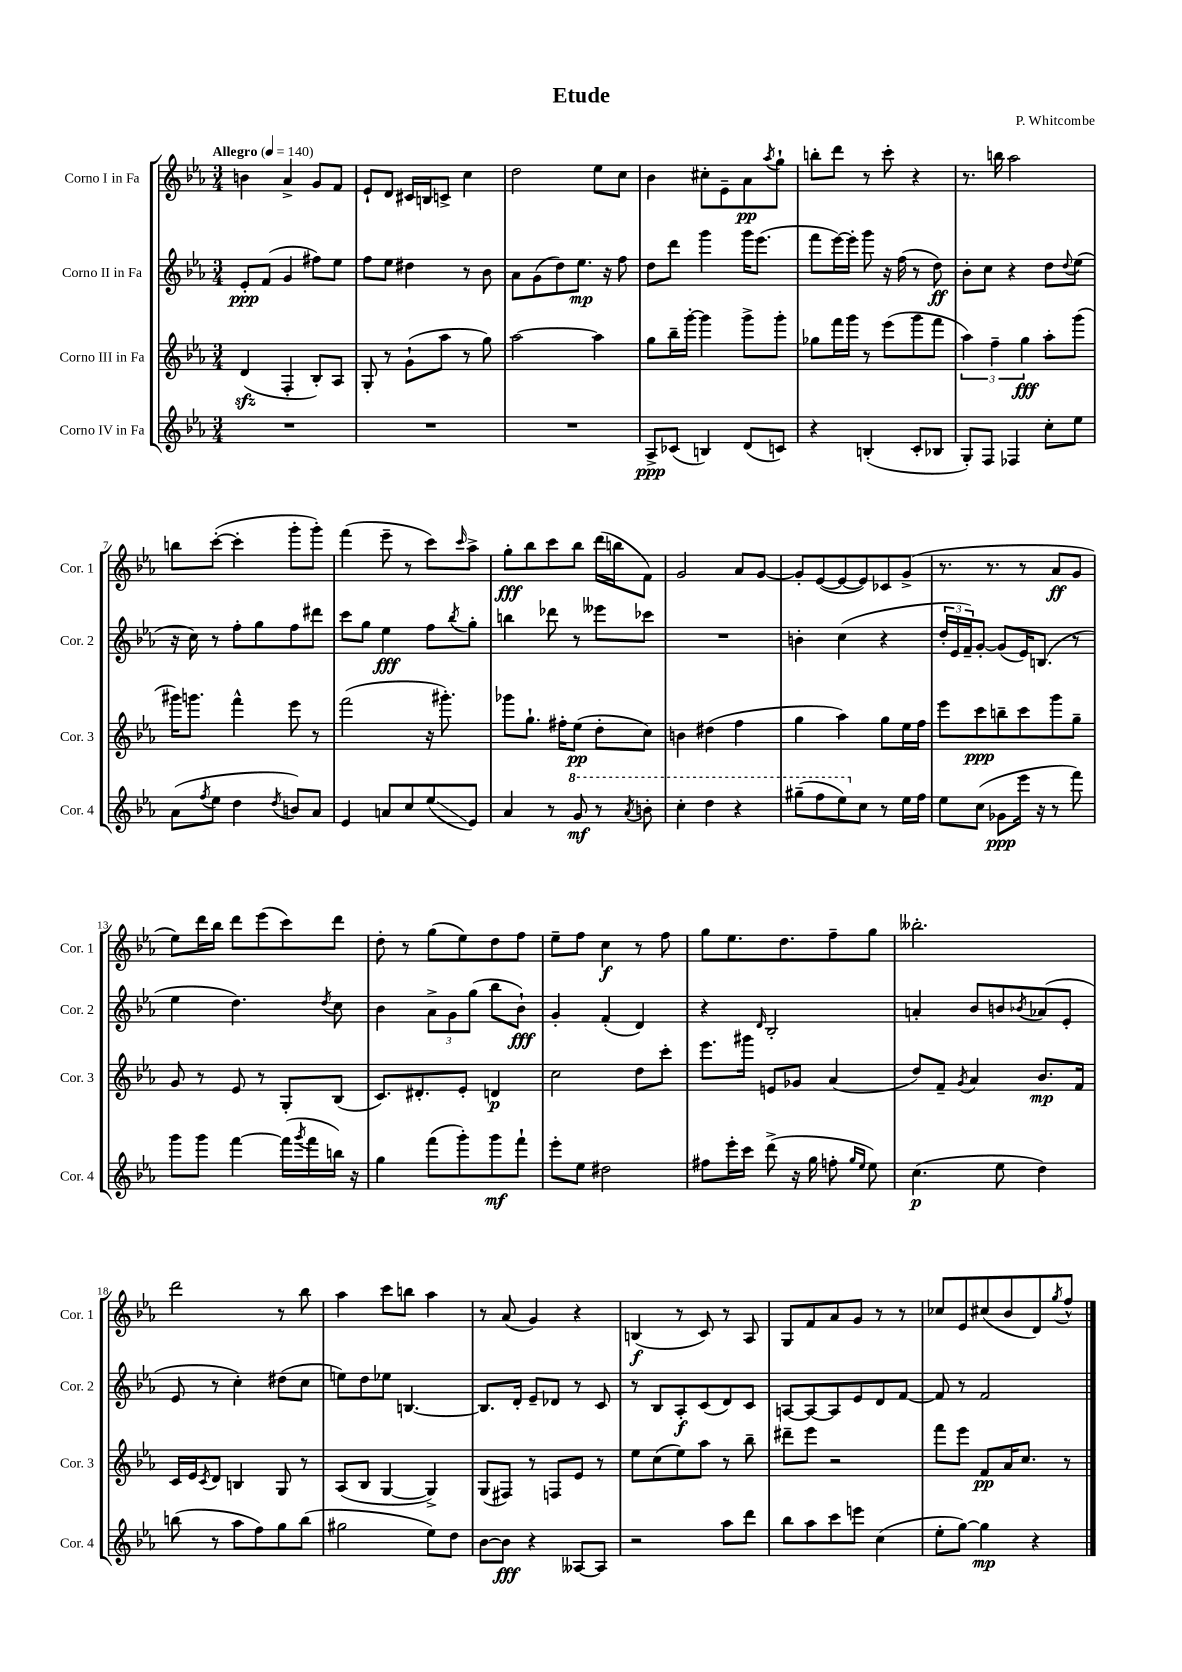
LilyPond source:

\header { title = "Etude" composer = "P. Whitcombe" }
<<
\new StaffGroup <<
\new Staff = "s0" \with { instrumentName = "Corno I in Fa" shortInstrumentName = "Cor. 1" } {
    \clef treble \key ees \major \numericTimeSignature \time 3/4 \tempo "Allegro" 4 = 140
    b'4 aes'4-> g'8 f'8 |
    ees'8-! d'8 cis'16 b16 c'8-> c''4 |
    d''2 ees''8 c''8 |
    bes'4 cis''8-. ees'8-- aes'8\pp \acciaccatura { aes''8 } g''8-! |
    b''8-. d'''8 r8 c'''8-. r4 |
    r8. b''16 aes''2 |
    b''8 c'''8~-.( c'''4-. g'''8-. g'''8-.) |
    f'''4( ees'''8-- r8 c'''8) \grace { c'''16 } aes''8-> |
    g''8-.\fff bes''8 c'''8 bes''8 d'''16( b''16 f'8) |
    g'2 aes'8 g'8~ |
    g'8-. ees'8~( ees'8~ ees'8) ces'8 g'8->( |
    r8. r8. r8 aes'8\ff g'8 |
    ees''8) d'''16 bes''16 d'''8 ees'''8( c'''8) d'''8 |
    d''8-. r8 g''8( ees''8) d''8 f''8 |
    ees''8-- f''8 c''4\f r8 f''8 |
    g''8 ees''8. d''8. f''8-- g''8 |
    beses''2.-. |
    d'''2 r8 bes''8 |
    aes''4 c'''8 b''8 aes''4 |
    r8 aes'8( g'4) r4 |
    b4\f( r8 c'8) r8 aes8 |
    g8 f'8 aes'8 g'8 r8 r8 |
    ces''8 ees'8 cis''8( bes'8 d'8) \acciaccatura { g''8 } f''8-^ \bar "|." |
}
\new Staff = "s1" \with { instrumentName = "Corno II in Fa" shortInstrumentName = "Cor. 2" } {
    \clef treble \key ees \major \numericTimeSignature \time 3/4
    ees'8-.\ppp f'8( g'4 fis''8) ees''8 |
    f''8 ees''8 dis''4 r8 bes'8 |
    aes'8 g'8( d''8) ees''8.\mp r16 f''8 |
    d''8 d'''8 g'''4 g'''16 ees'''8.( |
    f'''8 ees'''16~) ees'''16-. g'''8 r16 f''16( r8 d''8\ff) |
    bes'8-. c''8 r4 d''8 \appoggiatura { d''8 } ees''8( |
    r16 c''16) r8 f''8-. g''8 f''8 dis'''8 |
    c'''8 g''8 ees''4\fff f''8 \acciaccatura { bes''8 } g''8-. |
    b''4 des'''8 r8 eeses'''8 ces'''8 |
    R2. |
    b'4-. c''4( r4 |
    \tuplet 3/2 { d''16-. ees'16 f'16--) } g'8~-. g'8( ees'16) b8.( r8 |
    ees''4 d''4.) \acciaccatura { d''8 } c''8 |
    bes'4 \tuplet 3/2 { aes'8-> g'8 g''8( } bes''8 bes'8-!\fff) |
    g'4-. f'4-.( d'4) |
    r4 \grace { d'16 } bes2-. |
    a'4-. bes'8 b'8 \acciaccatura { bes'8 } aes'8( ees'8-. |
    ees'8 r8 c''4-.) dis''8( c''8 |
    e''8) d''8 ees''8 b4.~ |
    b8. d'16-. ees'8-- des'8 r8 c'8 |
    r8 bes8 aes8-.\f c'8( d'8) c'8 |
    a8~ a8~ a8 ees'8 d'8 f'8~ |
    f'8 r8 f'2 \bar "|." |
}
\new Staff = "s2" \with { instrumentName = "Corno III in Fa" shortInstrumentName = "Cor. 3" } {
    \clef treble \key ees \major \numericTimeSignature \time 3/4
    d'4\sfz( f4-. bes8-.) aes8 |
    g8-. r8 g'8-!( aes''8 r8 g''8) |
    aes''2~ aes''4 |
    g''8 bes''16-- g'''16~-. g'''4 g'''8-> g'''8-. |
    ges''8 f'''16 g'''16 r8 ees'''8( g'''8 f'''8 |
    \tuplet 3/2 { aes''4) f''4-- g''4\fff } aes''8-. g'''8( |
    gis'''16) g'''8. f'''4-^ ees'''8 r8 |
    f'''2( r16 gis'''8.-.) |
    ges'''8 g''8.-! fis''16-. ees''8\pp( d''8-. c''8) |
    b'4 dis''4( f''4 |
    g''4 aes''4) g''8 ees''16 f''16 |
    ees'''8 c'''8\ppp b''8-- c'''8 g'''8 g''8-- |
    g'8 r8 ees'8 r8 g8-. bes8( |
    c'8.) dis'8.-. ees'8-. d'4\p |
    c''2 d''8 c'''8-. |
    ees'''8. gis'''16 e'8 ges'8 aes'4( |
    d''8) f'8-- \acciaccatura { g'8 } aes'4 bes'8.\mp f'16 |
    c'16 ees'16 \acciaccatura { c'8 } d'8 b4 g8 r8 |
    aes8( bes8 g4~ g4->) |
    g8( fis8) r8 f8 ees'8 r8 |
    ees''8 c''8( ees''8) aes''8 r8 bes''8-- |
    dis'''8-- ees'''8 r2 |
    f'''8 ees'''8 f'8\pp aes'16 c''8. r8 \bar "|." |
}
\new Staff = "s3" \with { instrumentName = "Corno IV in Fa" shortInstrumentName = "Cor. 4" } {
    \clef treble \key ees \major \numericTimeSignature \time 3/4
    R2. |
    R2. |
    R2. |
    aes8->\ppp ces'8( b4) d'8( c'8) |
    r4 b4-.( c'8-. bes8 |
    g8-.) f8 fes4 c''8-. ees''8 |
    aes'8( \acciaccatura { f''8 } ees''8 d''4 \acciaccatura { d''8 } b'8) aes'8 |
    ees'4 a'8 c''8 ees''8\glissando( ees'8) |
    aes'4 r8 \ottava #1 g''8\mf r8 \acciaccatura { aes''8 } b''8-. |
    c'''4-. d'''4 r4 |
    gis'''8--( f'''8 ees'''8) \ottava #0 c''8 r8 ees''16 f''16 |
    ees''8 c''8( ges'8\ppp ees'''16 r16 r8 f'''8) |
    g'''8 g'''8 f'''4~ f'''16( \acciaccatura { g'''8 } f'''16 b''16) r16 |
    g''4 f'''8( g'''8-.) g'''8\mf f'''8-! |
    ees'''8-. ees''8 dis''2 |
    fis''8 ees'''16-. c'''16 d'''8->( r16 g''16 f''8-. \grace { g''16 ees''16 } ees''8) |
    c''4.\p( ees''8 d''4) |
    b''8( r8 aes''8 f''8) g''8 b''8( |
    gis''2 ees''8) d''8 |
    bes'8~ bes'8\fff r4 aeses8~ aeses8 |
    r2 aes''8 d'''8 |
    bes''8 aes''8 c'''8 e'''8 c''4( |
    ees''8-. g''8~) g''4\mp r4 \bar "|." |
}
>>
>>
